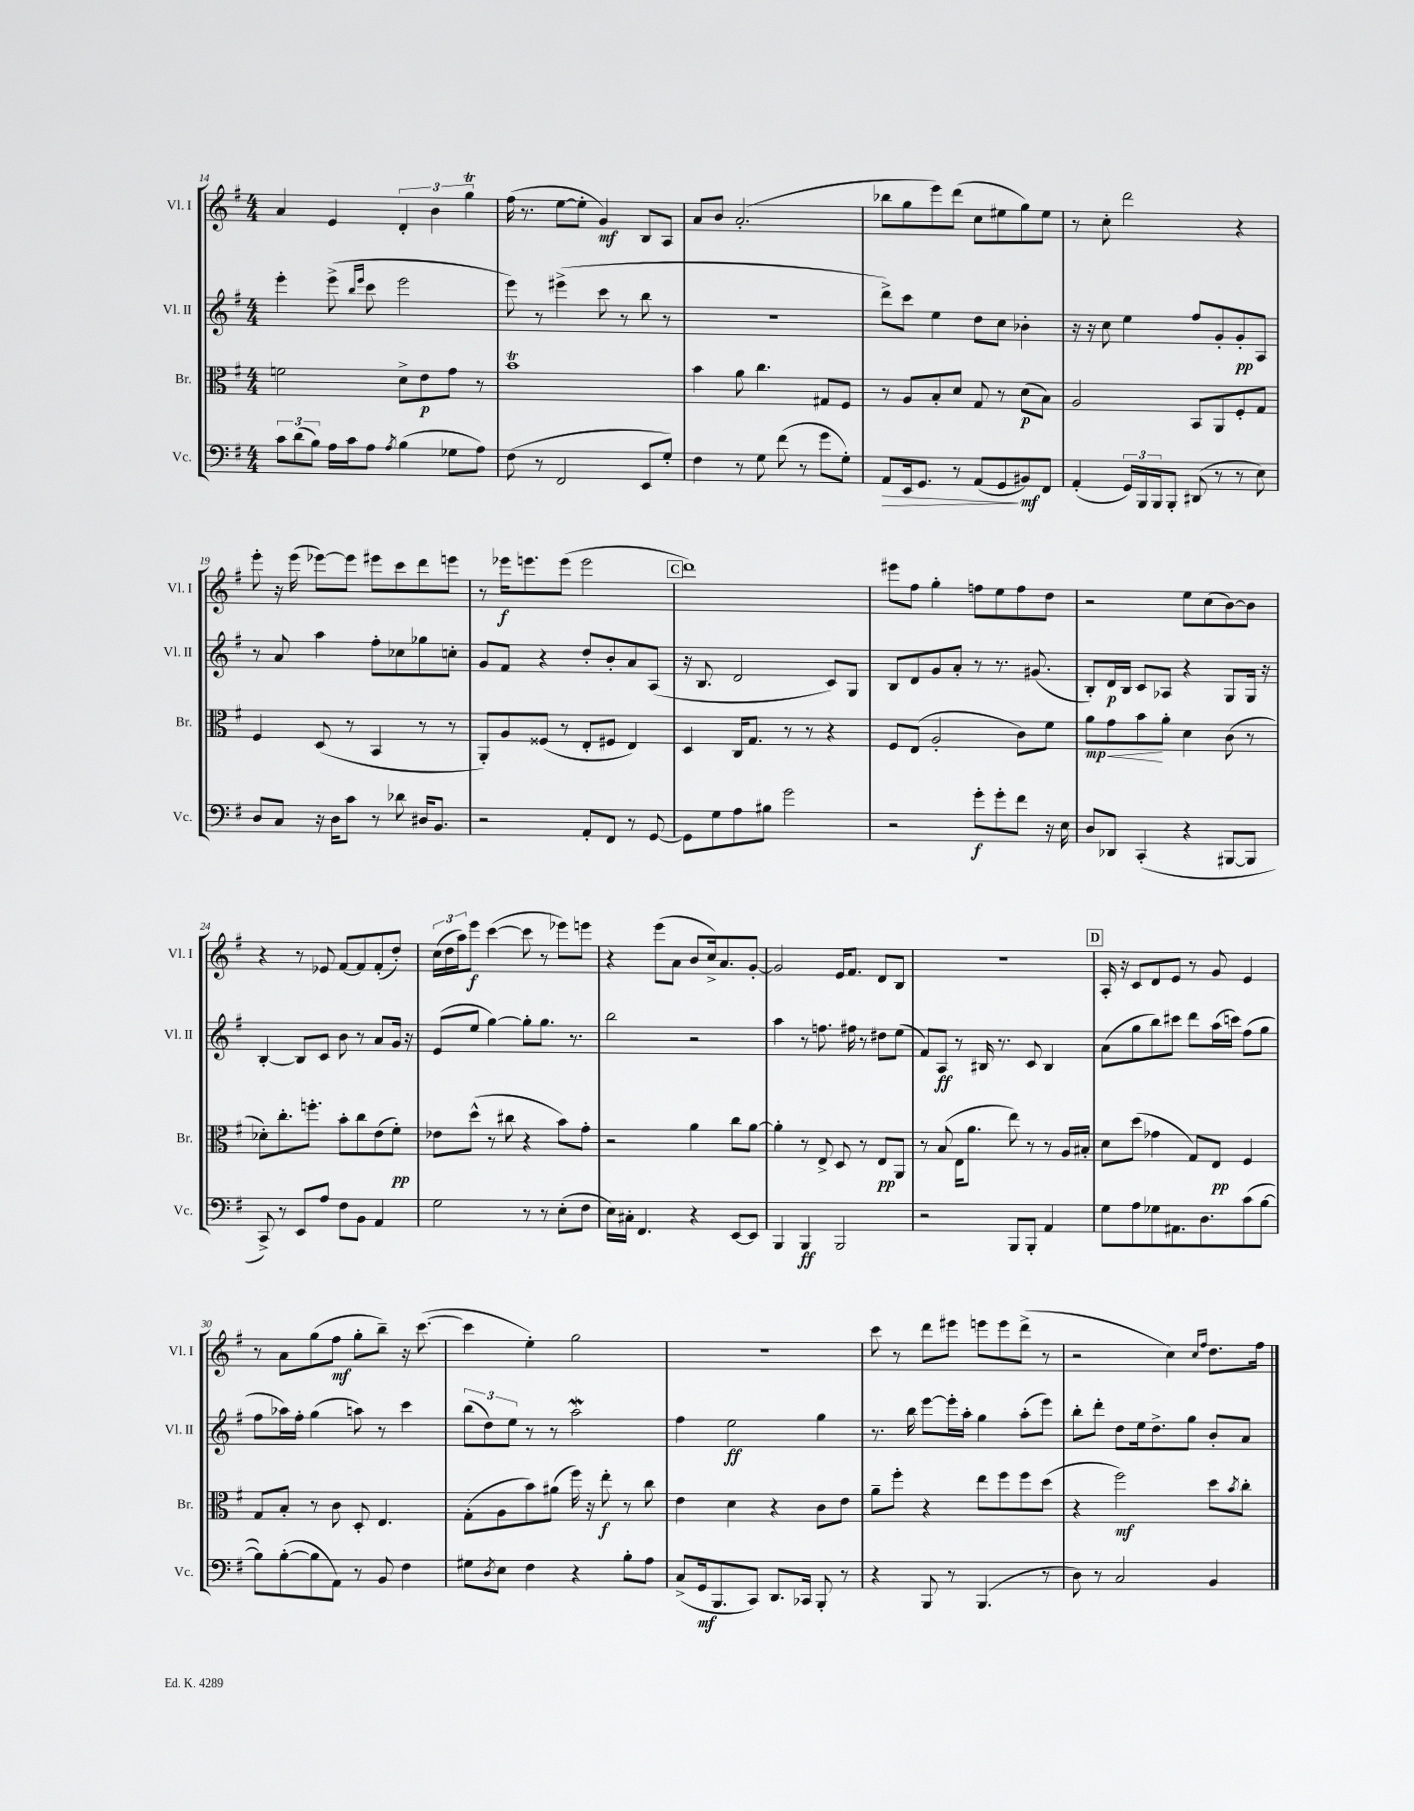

**kern	**dynam	**kern	**dynam	**kern	**dynam	**kern	**dynam
*part4	*part4	*part3	*part3	*part2	*part2	*part1	*part1
*staff4	*staff4	*staff3	*staff3	*staff2	*staff2	*staff1	*staff1
*I"Vc.	*	*I"Br.	*	*I"Vl. II	*	*I"Vl. I	*
*I'Vc.	*	*I'Br.	*	*I'Vl. II	*	*I'Vl. I	*
*clefF4	*	*clefC3	*	*clefG2	*	*clefG2	*
*k[f#]	*	*k[f#]	*	*k[f#]	*	*k[f#]	*
*M4/4	*	*M4/4	*	*M4/4	*	*M4/4	*
=14	=14	=14	=14	=14	=14	=14	=14
12c\L	.	2fn\	.	4eee'\	.	4a/	.
(12d\	.	.	.	.	.	.	.
12B\J)	.	.	.	.	.	.	.
16A\LL	.	.	.	(8eee^\	.	4e/	.
16c\J	.	.	.	.	.	.	.
.	.	.	.	16qqbb/LL	.	.	.
.	.	.	.	16qqeee/JJ	.	.	.
8A\J	.	.	.	8ccc\	.	.	.
8qA/	.	.	.	.	.	.	.
(4B\	.	8d^\L	.	2eee\	.	6d'/	.
.	.	8e\	p	.	.	.	.
.	.	.	.	.	.	6b\	.
8G-X\L	.	8g\J	.	.	.	.	.
.	.	.	.	.	.	6ggT\	.
8A\J)	.	8r	.	.	.	.	.
=15	=15	=15	=15	=15	=15	=15	=15
(8F#\	.	1bt	.	8eee\)	.	(16ff#\	.
.	.	.	.	.	.	8.r	.
8r	.	.	.	8r	.	.	.
2FF#/	.	.	.	(4eee#X^\	.	[8ee\L	.
.	.	.	.	.	.	8ee'\J]	.
.	.	.	.	8ccc\	.	4g/)	mf
.	.	.	.	8r	.	.	.
8EE/L	.	.	.	8bb\	.	8B/L	.
8G'/J)	.	.	.	8r	.	8A/J	.
=16	=16	=16	=16	=16	=16	=16	=16
4F#\	.	4b\	.	1r	.	8a/L	.
.	.	.	.	.	.	8b/J	.
8r	.	8a\	.	.	.	(2.a'/	.
8G\	.	4.cc\	.	.	.	.	.
(8f#\	.	.	.	.	.	.	.
8r	.	.	.	.	.	.	.
8g\L	.	8G#X/L	.	.	.	.	.
8G'\J)	.	8F#/J	.	.	.	.	.
=17	=17	=17	=17	=17	=17	=17	=17
!	!LO:HP:b	!	!	!	!	!	!
8AA/L	>	8r	.	8ddd^\L)	.	8bb-X\L	.
16EE/k	.	8A/L	.	8ccc\J	.	8gg\	.
8.GG/J	.	.	.	.	.	.	.
.	.	8B'/	.	4ee\	.	8eee\)	.
8r	.	8d/J	.	.	.	(8ddd\J	.
(8AA/L	.	8G/	.	8dd\L	.	8cc\L	.
8GG/	.	8r	.	8cc\J	.	8ee#X\	.
8BB#X/)	] mf	(8d\L	p	4b-X'\	.	8gg\)	.
8FF#/J	.	8B\J)	.	.	.	8ee#\J	.
=18	=18	=18	=18	=18	=18	=18	=18
(4AA'/	.	2A/	.	16r	.	8r	.
.	.	.	.	16r	.	.	.
.	.	.	.	8cc\	.	8cc'\	.
24GG/LL)	.	.	.	4ee\	.	2ddd\	.
24BBB/	.	.	.	.	.	.	.
24BBB/J	.	.	.	.	.	.	.
8BBB'/J	.	.	.	.	.	.	.
(8DD#X/	.	8BB/L	.	8ff#/L	.	.	.
8r	.	8AA/	.	8g'/	.	.	.
8r	.	8F#'/	.	8g'/	pp	4r	.
8E\)	.	8G/J	.	8A/J	.	.	.
!!LO:LB:g=z
=19	=19	=19	=19	=19	=19	=19	=19
8D/L	.	4F#/	.	8r	.	8eee'\	.
8C/J	.	.	.	8a/	.	16r	.
.	.	.	.	.	.	(16eee\	.
16r	.	(8D/	.	4aa\	.	[8eee-X\L)	.
16D\KL	.	.	.	.	.	.	.
8c\J	.	8r	.	.	.	8eee-\J]	.
8r	.	4BB/	.	8ff#'\L	.	8eee#X\L	.
8d-X\	.	.	.	8cc-X\	.	8ccc\	.
16D#X/KL	.	8r	.	8gg-X\	.	8ddd\	.
8.BB/J	.	.	.	.	.	.	.
.	.	8r	.	8ccn'\J	.	8eeen\J	.
=20	=20	=20	=20	=20	=20	=20	=20
2r	.	8AA'/L)	.	8g/L	.	8r	.
.	.	8A/	.	8f#/J	.	16eee-X\KL	f
.	.	.	.	.	.	8.eeen\	.
.	.	(8F##X/J	.	4r	.	.	.
.	.	8r	.	.	.	(8eee\J	.
8AA'/L	.	8E'/L	.	8dd'/L	.	2eee\	.
8FF#/J	.	8F#X/J	.	8b'/	.	.	.
8r	.	4E/)	.	8a/	.	.	.
[8GG/	.	.	.	(8A/J	.	.	.
!!LO:REH:place=s1:t=C
=21	=21	=21	=21	=21	=21	=21	=21
8GG\L]	.	4D/	.	16r	.	1ddd)	.
.	.	.	.	8.B/	.	.	.
8G\	.	.	.	.	.	.	.
8A\	.	16C/KL	.	2d/	.	.	.
.	.	8.G/J	.	.	.	.	.
8B#X\J	.	.	.	.	.	.	.
2g\	.	8r	.	.	.	.	.
.	.	8r	.	.	.	.	.
.	.	4r	.	8c/L)	.	.	.
.	.	.	.	8G/J	.	.	.
=22	=22	=22	=22	=22	=22	=22	=22
2r	.	8F#/L	.	8B/L	.	8eee#X\L	.
.	.	(8E/J	.	8d/	.	8ff#\J	.
.	.	2A'/	.	8g/	.	4gg'\	.
.	.	.	.	8a'/J	.	.	.
8g'\L	f	.	.	8r	.	8ffn\L	.
8g'\	.	.	.	8.r	.	8ee\	.
8f#\J	.	8c\L)	.	.	.	8ff\	.
.	.	.	.	(8.g#X/	.	.	.
16r	.	8f#\J	.	.	.	8dd\J	.
16E\	.	.	.	.	.	.	.
=23	=23	=23	=23	=23	=23	=23	=23
!	!	!	!LO:HP:b	!	!	!	!
8D/L	.	8a\L	< mp	8B'/L)	.	2r	.
8DD-X/J	.	8g\	.	16d/L	p	.	.
.	.	.	.	16B/JJ	.	.	.
(4CC'/	.	8b\	.	8c/L	.	.	.
.	.	8a'\J	[	8A-X/J	.	.	.
4r	.	4d\	.	4r	.	8ee\L	.
.	.	.	.	.	.	(8cc\	.
[8BBB#X/L	.	(8c\	.	8G/L	.	[8b\)	.
8BBB#/J]	.	8r	.	16G/Jk	.	8b\J]	.
.	.	.	.	16r	.	.	.
!!LO:LB:g=z
=24	=24	=24	=24	=24	=24	=24	=24
8CC^/)	.	8d-X'\L)	.	[4B'/	.	4r	.
8r	.	8.cc'\	.	.	.	.	.
8EE/L	.	.	.	8B/L]	.	8r	.
.	.	8.ffn'\J	.	.	.	.	.
8A/J	.	.	.	8c/J	.	8e-X/	.
8F#\L	.	8b'\L	.	8b\	.	[8f#/L	.
8BB\J	.	8cc\	.	8r	.	8f#/]	.
4AA/	.	(8e\	.	8a/L	.	(8f#'/	.
.	.	8f#'\J)	pp	16g/Jk	.	8dd'/J)	.
.	.	.	.	16r	.	.	.
=25	=25	=25	=25	=25	=25	=25	=25
2G\	.	8e-X\L	.	(8e/L	.	(24cc\LL	.
.	.	.	.	.	.	24dd\	.
.	.	.	.	.	.	24aa\J)	.
.	.	(8dd^^\J	.	8ee/J	.	8eee\J	f
.	.	8r	.	[4gg\)	.	([4ccc\	.
.	.	8cc#X\	.	.	.	.	.
8r	.	4r	.	8gg'\L]	.	8ccc\]	.
8r	.	.	.	8.gg\J	.	8r	.
(8E'\L	.	8b\L)	.	.	.	8eee-X\L)	.
.	.	.	.	8.r	.	.	.
8F#\J	.	8g'\J	.	.	.	8eeen\J	.
=26	=26	=26	=26	=26	=26	=26	=26
16E\LL)	.	2r	.	2bb\	.	4r	.
16C#X'\JJ	.	.	.	.	.	.	.
4.FF#/	.	.	.	.	.	.	.
.	.	.	.	.	.	(8eee\L	.
.	.	.	.	.	.	8a\J	.
4r	.	4a\	.	2r	.	8b/L	.
.	.	.	.	.	.	16cc^/k)	.
.	.	.	.	.	.	8.a/	.
[8EE/L	.	8cc\L	.	.	.	.	.
8EE/J]	.	[8a\J	.	.	.	[8g'/J	.
=27	=27	=27	=27	=27	=27	=27	=27
4BBB/	.	4a'\]	.	4aa\	.	2g/]	.
4BBB/	ff	8r	.	8r	.	.	.
.	.	8E^/	.	8.ffn\	.	.	.
2BBB/	.	8D/	.	.	.	16e/KL	.
.	.	.	.	16ff#X\	.	8.f#/J	.
.	.	8r	.	8r	.	.	.
.	.	8E/L	pp	8dd#X\L	.	8d/L	.
.	.	8AA/J	.	(8ee\J	.	8B/J	.
=28	=28	=28	=28	=28	=28	=28	=28
2r	.	8r	.	8f#/L)	.	1r	.
.	.	(8B/	.	8A/J	ff	.	.
.	.	16E\KL	.	8r	.	.	.
.	.	8.a\J	.	.	.	.	.
.	.	.	.	16B#X/	.	.	.
.	.	.	.	8.r	.	.	.
8BBB/L	.	8ee\)	.	.	.	.	.
8BBB'/J	.	8r	.	8c/	.	.	.
4AA/	.	8r	.	4B#/	.	.	.
.	.	16A/LL	.	.	.	.	.
.	.	16B#X'/JJ	.	.	.	.	.
!!LO:REH:place=s1:t=D
=29	=29	=29	=29	=29	=29	=29	=29
8G\L	.	8d\L	.	(8a\L	.	16A'/	.
.	.	.	.	.	.	16r	.
8A\	.	(8dd\J	.	8gg\	.	8c/L	.
8G-X\	.	4g-X\	.	8bb\)	.	8d/	.
8.AA#X\	.	.	.	8ccc#X\J	.	8e/J	.
.	.	8G/L)	.	8ddd\L	.	8r	.
8.D\	.	.	.	.	.	.	.
.	.	8E/J	pp	(16aa\L	.	8g/	.
.	.	.	.	16cccn\JJ)	.	.	.
(8c\	.	4F#/	.	(8ff#\L	.	4e/	.
[8B\J	.	.	.	8gg\J	.	.	.
!!LO:LB:g=z
=30	=30	=30	=30	=30	=30	=30	=30
8B\L])	.	8G/L	.	8ff#\L	.	8r	.
([8B'\	.	8B'/J	.	16aa-X\L)	.	8a\L	.
.	.	.	.	16ff#'\JJ	.	.	.
8B\]	.	8r	.	(4gg\	.	(8gg\	.
8AA\J)	.	8c\	.	.	.	8ff#\J	mf
8r	.	8D'/	.	8aan\)	.	8gg'\L	.
8BB/	.	4.E/	.	8r	.	8bb~\J)	.
4F#\	.	.	.	4ccc\	.	16r	.
.	.	.	.	.	.	([8.ccc\	.
=31	=31	=31	=31	=31	=31	=31	=31
8G#X\L	.	(8G'\L	.	(12bb\L	.	4ccc\]	.
.	.	.	.	12dd\)	.	.	.
8qD/	.	.	.	.	.	.	.
8E\J	.	8A\	.	.	.	.	.
.	.	.	.	12ee\J	.	.	.
4F#\	.	8b\)	.	8r	.	4ee'\)	.
.	.	(8a#X\J	.	8r	.	.	.
4r	.	16ff#\)	.	2aaW\	.	2gg\	.
.	.	16r	.	.	.	.	.
.	.	8ee'\	f	.	.	.	.
8B'\L	.	8r	.	.	.	.	.
8A\J	.	8cc\	.	.	.	.	.
=32	=32	=32	=32	=32	=32	=32	=32
(8C^/L	.	4e\	.	4ff#\	.	1r	.
16GG/k	mf	.	.	.	.	.	.
8.BBB/	.	.	.	.	.	.	.
.	.	4d\	.	2ee\	ff	.	.
8CC/J)	.	.	.	.	.	.	.
8.DD/L	.	4r	.	.	.	.	.
16CC-X/Jk	.	.	.	.	.	.	.
8BBB'/	.	8c\L	.	4gg\	.	.	.
8r	.	8e\J	.	.	.	.	.
=33	=33	=33	=33	=33	=33	=33	=33
4r	.	8a~\L	.	8.r	.	8ccc\	.
.	.	8ff#'\J	.	.	.	8r	.
.	.	.	.	16bb\	.	.	.
8BBB/	.	4r	.	[8eee\L	.	8ddd\L	.
8r	.	.	.	16eee'\L]	.	8eee#X\J	.
.	.	.	.	16aa'\JJ	.	.	.
(4.BBB/	.	8ee\L	.	4gg\	.	8eeen\L	.
.	.	8ff#\	.	.	.	8eee\	.
.	.	8ff#\	.	(8aa'\L	.	(8ddd^\J	.
8r	.	(8dd\J	.	8eee\J)	.	8r	.
=34	=34	=34	=34	=34	=34	=34	=34
8D\)	.	4r	.	8bb'\L	.	2r	.
8r	.	.	.	8ddd'\J	.	.	.
2C/	.	2ff#\)	mf	8dd\L	.	.	.
.	.	.	.	16ee\k	.	.	.
.	.	.	.	8.dd^\	.	.	.
.	.	.	.	.	.	4cc\)	.
.	.	.	.	8gg\J	.	.	.
.	.	.	.	.	.	16qqcc/LL	.
.	.	.	.	.	.	16qqff#/JJ	.
4BB/	.	8dd\L	.	8b'/L	.	8.dd\L	.
.	.	8qb/	.	.	.	.	.
.	.	8cc'\J	.	8a/J	.	.	.
.	.	.	.	.	.	16ff#\Jk	.
==	==	==	==	==	==	==	==
*-	*-	*-	*-	*-	*-	*-	*-
